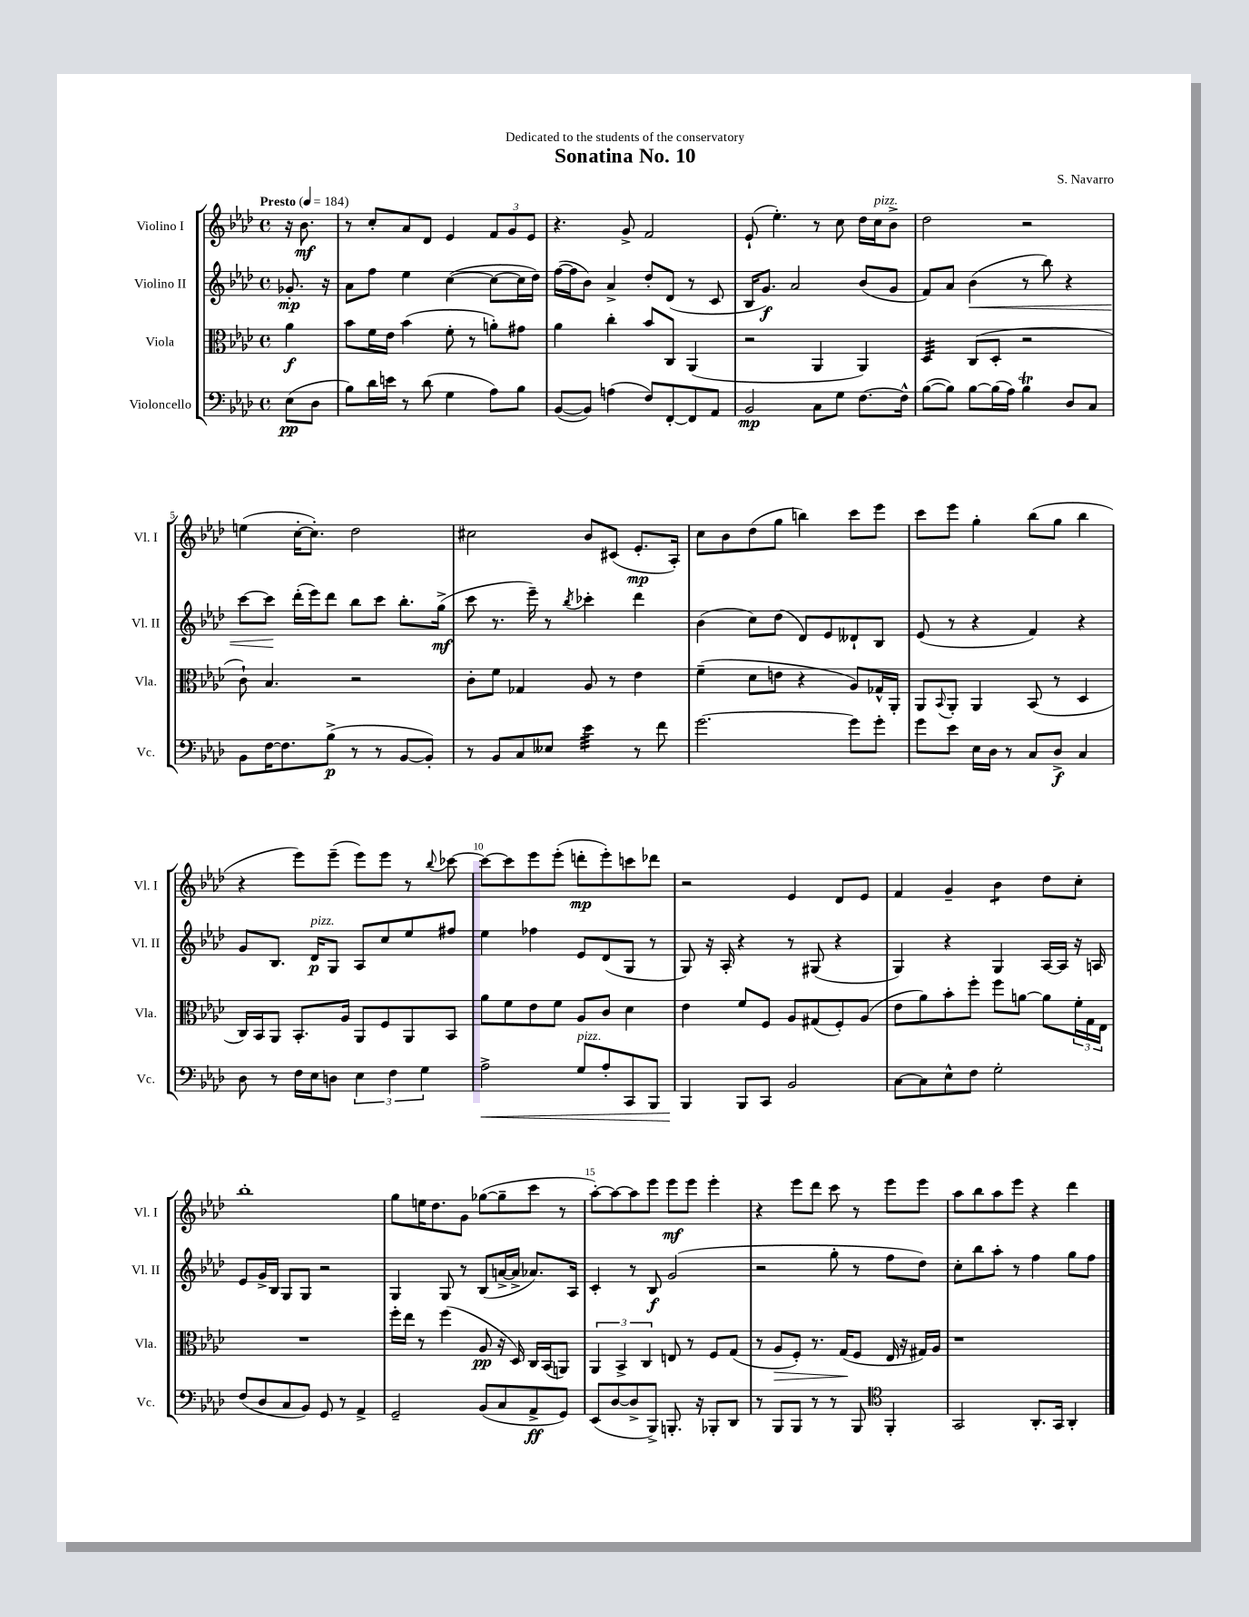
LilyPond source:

\header { title = "Sonatina No. 10" composer = "S. Navarro" dedication = "Dedicated to the students of the conservatory" }
<<
\new StaffGroup <<
\new Staff = "s0" \with { instrumentName = "Violino I" shortInstrumentName = "Vl. I" } {
    \clef treble \key aes \major \defaultTimeSignature \time 4/4 \partial 4 \tempo "Presto" 4 = 184
    r16 bes'8.\mf |
    r8 c''8-. aes'8 des'8 ees'4 \tuplet 3/2 { f'8 g'8 ees'8 } |
    r4. g'8-> f'2 |
    ees'8-!( ees''4.-.) r8 c''8 des''16 c''16^\markup { \italic "pizz." } bes'8-> |
    des''2 r2 |
    e''4( c''16~-. c''8.-.) des''2 |
    cis''2 bes'8 cis'8( ees'8.-.\mp aes16-.) |
    c''8 bes'8 des''8( g''8 b''4) c'''8 ees'''8 |
    c'''8 ees'''8 g''4-. bes''8( g''8 bes''4 |
    r4 ees'''8) ees'''8--( ees'''8) ees'''8 r8 \appoggiatura { bes''8 } ces'''8~ |
    ces'''8~ ces'''8 ees'''8 ees'''8-.( d'''8-.\mp ees'''8-.) c'''8 des'''8 |
    r2 ees'4 des'8 ees'8 |
    f'4 g'4-- bes'4:8 des''8 c''8-. |
    bes''1-. |
    g''8 e''16 des''8. g'8 ges''8~( ges''8-- c'''8 r8 |
    aes''8~-.) aes''8~ aes''8 ees'''8 ees'''8\mf ees'''8 ees'''4-. |
    r4 ees'''8 des'''8 c'''8 r8 ees'''8 ees'''8 |
    aes''8 bes''8 aes''8 ees'''8 r4 des'''4 \bar "|." |
}
\new Staff = "s1" \with { instrumentName = "Violino II" shortInstrumentName = "Vl. II" } {
    \clef treble \key aes \major \defaultTimeSignature \time 4/4 \partial 4
    ges'8.-.\mp r16 |
    aes'8 f''8 ees''4 c''4~( c''8~ c''16 des''16) |
    f''16~( f''16 bes'8) aes'4-> des''8-. des'8( r8 c'8 |
    bes16 g'8.\f) aes'2 bes'8( g'8 |
    f'8) aes'8 bes'4\<( r8 bes''8) r4 |
    c'''8~ c'''8\! des'''16-.( ees'''16) des'''8 bes''8 c'''8 bes''8.-. g''16->\mf( |
    c'''8 r8. ees'''16--) r8 \acciaccatura { bes''8 } ces'''4-. des'''4 |
    bes'4( c''8) des''8( des'8) ees'8 deses'8-! bes8 |
    ees'8( r8 r4 f'4) r4 |
    g'8 bes8. des'16\p^\markup { \italic "pizz." } g8 aes8 c''8 ees''8 fis''8 |
    ees''4 fes''4 ees'8 des'8( g8 r8 |
    g8) r16 aes16-. r4 r8 gis8( r4 |
    g4) r4 g4 aes16~ aes16 r16 a16 |
    ees'8 g'16-> bes16 g8 g8 r2 |
    g4 g8 r8 bes8( a'16~-> a'16-> aes'8.) aes16 |
    c'4-. r8 bes8\f g'2( |
    r2 g''8-. r8 f''8 des''8) |
    c''8-. bes''8 aes''8-. r8 f''4 g''8 f''8 \bar "|." |
}
\new Staff = "s2" \with { instrumentName = "Viola" shortInstrumentName = "Vla." } {
    \clef alto \key aes \major \defaultTimeSignature \time 4/4 \partial 4
    aes'4\f |
    bes'8 f'16 ees'16 bes'4( f'8-. r8 a'8-.) gis'8 |
    aes'4 c''4-. bes'8 c8 aes,4( |
    r2 aes,4 aes,4) |
    des4:32 c8( des8-. r2 |
    c'8-!) bes4. r2 |
    c'8-. f'8 ges4 aes8 r8 ees'4 |
    f'4--( des'8 e'8 r4 aes8) ges16-^ aes,16-. |
    aes,8 \appoggiatura { bes,8 } aes,8-. aes,4 bes,8( r8 des4 |
    c16) bes,16 aes,8 bes,8.-. aes16 aes,8 f8 aes,8 bes,8 |
    aes'8 f'8 ees'8 f'8 aes8 c'8 des'4 |
    ees'4 f'8 f8 aes8 gis8( f8-.) aes8( |
    ees'8 aes'8) bes'8-. f''8-. f''8 a'8~ a'8 \tuplet 3/2 { f'16-. g16 ees16 } |
    R1 |
    f''16-. ees''16 r8 f''4( aes8\pp r16 des16) c16 bes,16( a,8) |
    \tuplet 3/2 { aes,4 bes,4-> c4 } e8 r8 f8 g8( |
    r8 aes8\> f8-.) r8. g16\!( f8 ees16 r16 gis16) aes16 |
    r1 \bar "|." |
}
\new Staff = "s3" \with { instrumentName = "Violoncello" shortInstrumentName = "Vc." } {
    \clef bass \key aes \major \defaultTimeSignature \time 4/4 \partial 4
    ees8\pp( des8 |
    bes8) des'16 e'16 r8 des'8( g4 aes8) bes8 |
    bes,8~( bes,8) a4( f8) f,8~-. f,8 aes,8 |
    bes,2\mp c8 g8 f8.~ f16-^ |
    bes8~( bes8) bes8~ bes16( aes16) bes4\trill des8 c8 |
    bes,8 f16~ f8. bes8->\p( r8 r8 bes,8~ bes,8-.) |
    r8 bes,8 c8 eeses8 ees'4:32 r8 f'8 |
    g'2.~ g'8 g'8-. |
    g'8 ees'8 ees16 des16 r8 c8 des8->\f c4 |
    des8 r8 f16 ees16 d8 \tuplet 3/2 { ees4 f4 g4 } |
    aes2->\< g8^\markup { \italic "pizz." } aes8-. c,8 bes,,8 |
    bes,,4\! bes,,8 c,8 bes,2 |
    c8~ c8 ees8-^ f8 g2-. |
    f8( des8 c8 bes,8) g,8 r8 aes,4-> |
    g,2-- bes,8( c8 aes,8->\ff g,8) |
    ees,8( des8~ des8-> bes,,8->) b,,8.-. r16 bes,,8-. des,8 |
    r8 bes,,8 bes,,8 r8 r8 bes,,8 \clef tenor f,4-. |
    g,2 aes,8.-. g,16 aes,4-. \bar "|." |
}
>>
>>
